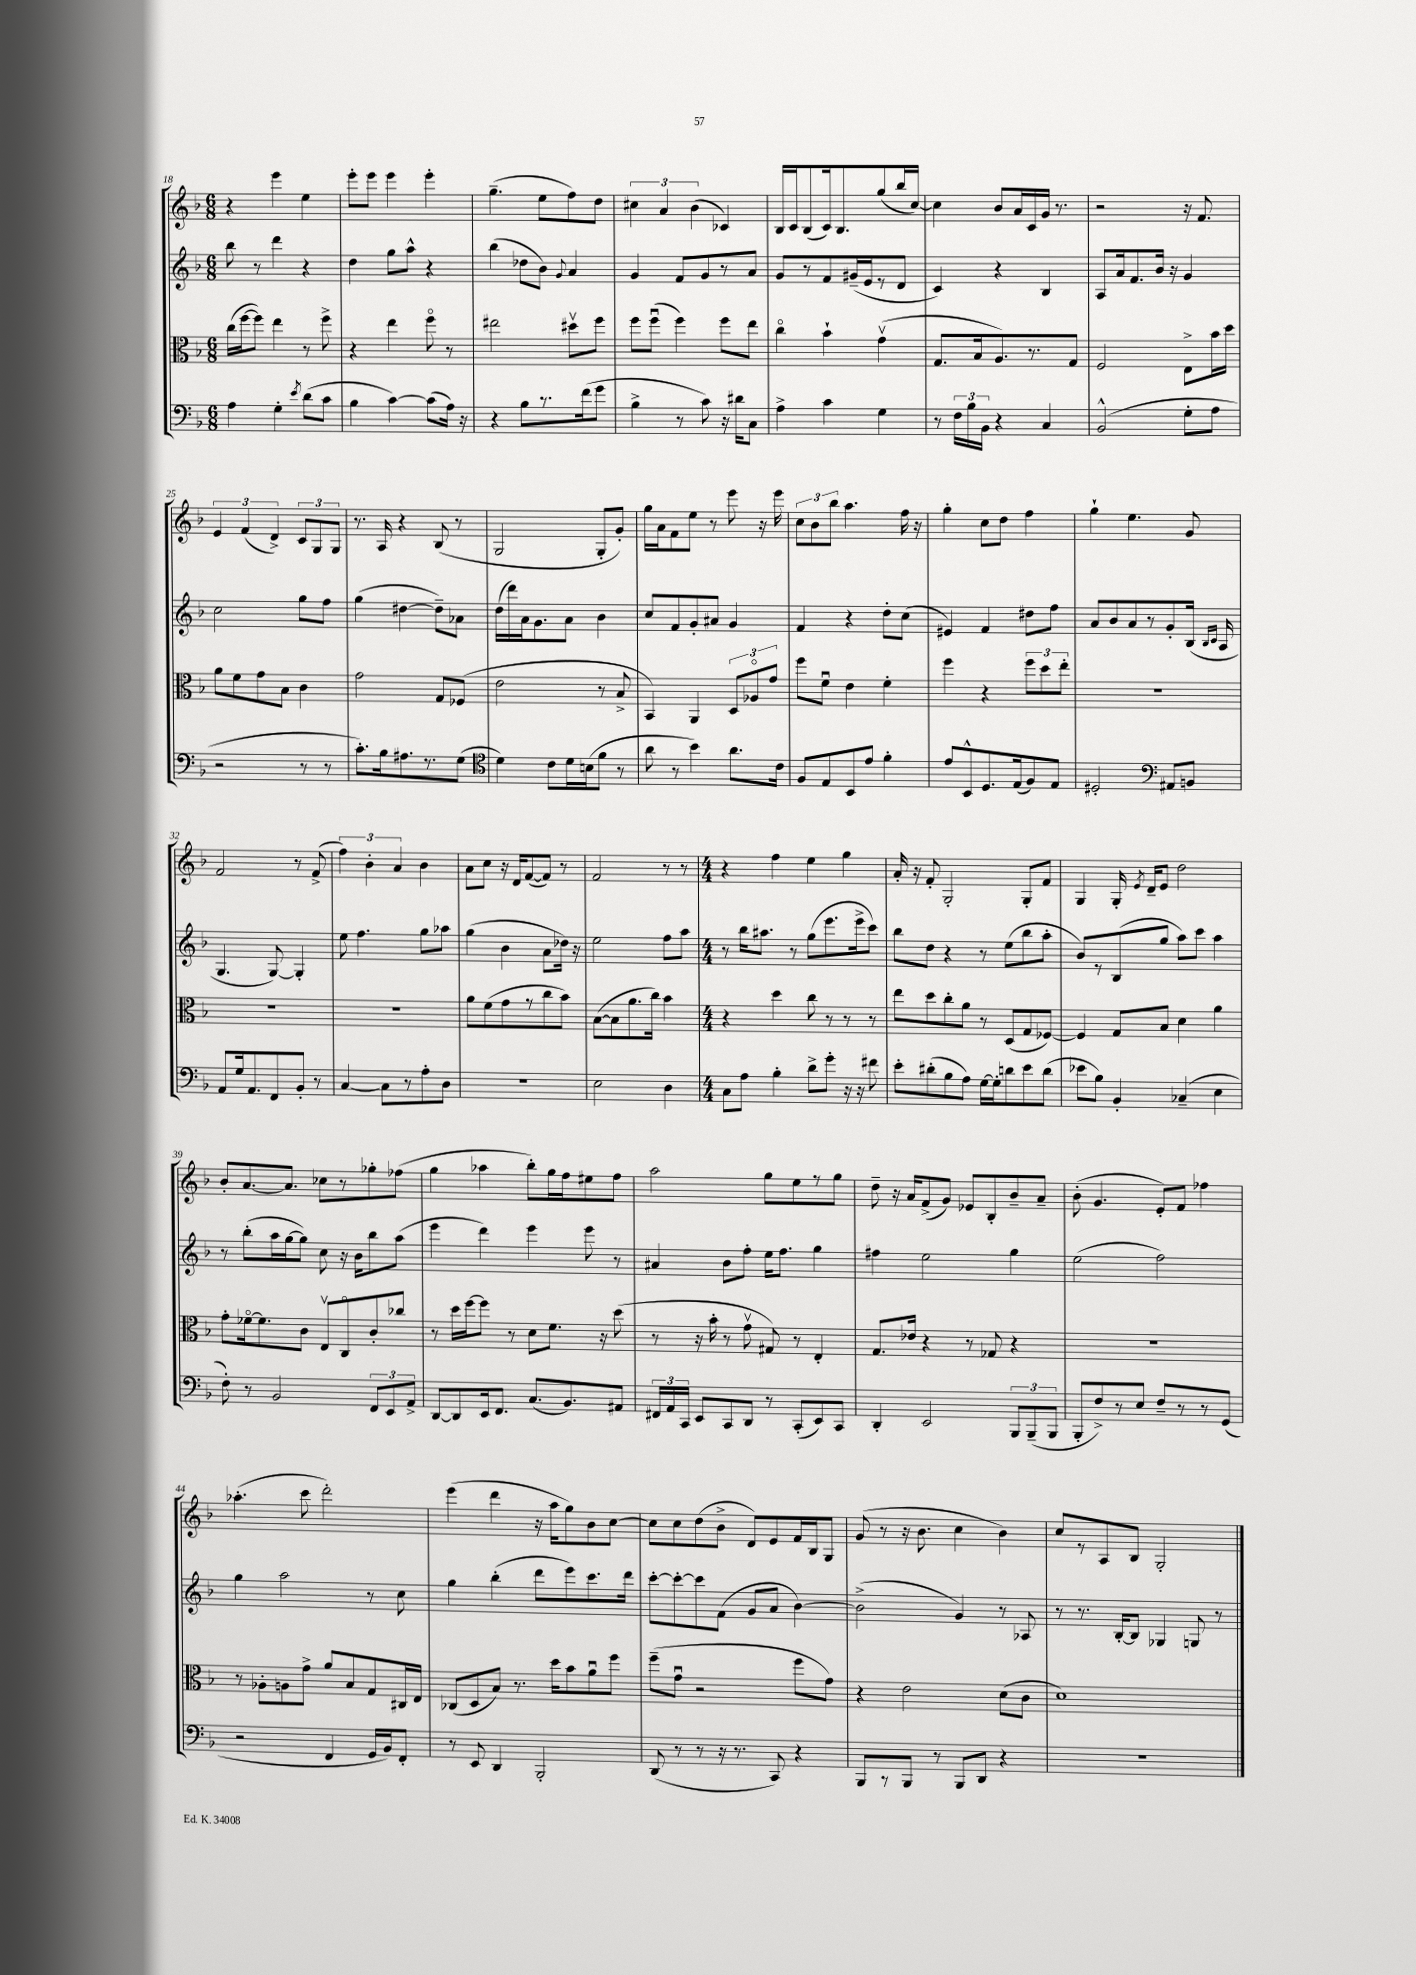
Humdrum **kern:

**kern	**kern	**kern	**kern
*part4	*part3	*part2	*part1
*staff4	*staff3	*staff2	*staff1
*clefF4	*clefC3	*clefG2	*clefG2
*k[b-]	*k[b-]	*k[b-]	*k[b-]
*M6/8	*M6/8	*M6/8	*M6/8
=18	=18	=18	=18
4A\	(16cc\LL	8bb-\	4r
.	[16ff\J	.	.
.	8ff\J])	8r	.
4G'\	4ee\	4ddd\	4eee\
8qe/	.	.	.
(8d\L	8r	4r	4ee\
8c\J	8ff^\	.	.
=19	=19	=19	=19
4B-\	4r	4dd\	8eee'\L
.	.	.	8eee\J
[4c\)	4ee\	8gg\L	4eee\
.	.	8aa^^\J	.
(8c\L]	8ff\	4r	4eee'\
16A\Jk)	8r	.	.
16r	.	.	.
=20	=20	=20	=20
4r	2ee#X\	(4bb-\	(4.gg~\
8B-\L	.	8dd-X\L	.
8.r	.	8b-\J)	8ee\L
.	.	8qqg/	.
.	8dd#Xv\L	4a/	8ff\)
(16f\k	.	.	.
8g\J	8ff\J	.	8dd\J
=21	=21	=21	=21
4B-^\	8ff\L	4g/	6cc#X\
.	(8ffu\J	.	.
.	.	.	6a/
8r	4ff\)	8f/L	.
.	.	.	(6b-\
8c\)	.	8g/	.
16r	8ff\L	8r	4c-X/)
16d#X\KL	.	.	.
8C\J	8ee\J	8a/J	.
=22	=22	=22	=22
4A^\	4cc\	8g/L	16B-/LL
.	.	.	16c/J
.	.	8r	(8B-/
4c\	4b-`\	8f/	16c/k)
.	.	.	8.B-/
.	.	(16g#X~/L	.
.	.	16e/J	.
4G\	(4gv\	8r	(8gg/
.	.	8d/J	16bb-/L
.	.	.	[16cc/JJ)
=23	=23	=23	=23
8r	8.G/L	4c/)	4cc\]
24F\LL	.	.	.
24B-\	.	.	.
.	16B-/k	.	.
24BB-\JJ	.	.	.
4r	8.A/)	4r	8b-/L
.	.	.	16a/L
.	8.r	.	16c/
4C/	.	4B-/	16g/JJ
.	.	.	8.r
.	8G/J	.	.
=24	=24	=24	=24
(2BB-^^/	2F/	8A/L	2r
.	.	16a/k	.
.	.	8.f/	.
.	.	16b-/Jk	.
.	.	16r	.
8G'\L	8E^\L	4g/	16r
.	.	.	8.f/
8A\J	16b-\L	.	.
.	16dd\JJ	.	.
!!LO:LB:g=z
=25	=25	=25	=25
2r	8a\L	2cc\	6e/
.	8f\	.	.
.	.	.	(6f/
.	8g\	.	.
.	.	.	6d^/)
.	8B-\J	.	.
8r	4c\	8gg\L	12c/L
.	.	.	12G/
8r	.	8ff\J	.
.	.	.	12G/J
=26	=26	=26	=26
8.c'\L)	2g\	(4gg\	8.r
16B-\k	.	.	16A/
8.A#X\	.	[4dd#X\	4r
8.r	.	.	.
.	8G/L	8dd#~\L])	(8B-/
(8G\J	(8F-X/J	8a-X\J	8r
=27	=27	=27	=27
*clefC4	*	*	*
4d\)	2e\	(16dd\LL	2G/
.	.	16ddd\)	.
.	.	16a\J	.
.	.	8.g\	.
8c\L	.	.	.
16d\L	.	8a\J	.
(16Bn\J	.	.	.
8f\J	8r	4b-\	8G'/L
8r	8B-^/	.	8g'/J)
=28	=28	=28	=28
8a\	4BB-/)	8cc/L	16gg\LL
.	.	.	16a\J
8r	.	8f/	8f\
4b-\)	4AA/	8g'/	8ee\J
.	.	8a#X/J	8r
8.a\L	12D/L	4g/	8eee\
.	12A-X/	.	.
.	.	.	16r
.	12g/J	.	.
16c\Jk	.	.	16eee\
=29	=29	=29	=29
8F/L	8ff\L	4f/	12cc\L
.	.	.	12b-\
8E/	8fu\J	.	.
.	.	.	12bb-\J
8BB-/	4e\	4r	4.aa\
8e/J	.	.	.
4f'\	4f'\	8dd'\L	.
.	.	(8cc\J	16ff\
.	.	.	16r
=30	=30	=30	=30
8e/L	4ff\	4e#X/)	4gg'\
8BB-^^/	.	.	.
8.D/	4r	4f/	8cc\L
.	.	.	8dd\J
(16E/k	.	.	.
8F/)	12ff\L	8dd#X\L	4ff\
.	12dd\	.	.
8E/J	.	8ff\J	.
.	12ee'\J	.	.
=31	=31	=31	=31
2D#X'/	2.r	8a/L	4gg`\
.	.	8b-/	.
.	.	8a/	4.ee\
.	.	8r	.
*clefF4	*	*	*
8AA#X/L	.	8g'/	.
8BBn/J	.	(16B-/Jk	8g/
.	.	16qqB-/LL	.
.	.	16qqc/JJ	.
.	.	16A/	.
!!LO:LB:g=z
=32	=32	=32	=32
8AA/L	2.r	4.G/	2f/
16G/k	.	.	.
8.AA/	.	.	.
8FF/	.	[8G/)	.
8BB-'/J	.	4G'/]	8r
8r	.	.	(8f^/
=33	=33	=33	=33
[4C/	2.r	8ee\	6ff\)
.	.	4.ff\	.
.	.	.	6b-'\
8C\L]	.	.	.
.	.	.	6a/
8r	.	.	.
8A'\	.	8gg\L	4b-\
8D\J	.	8aa-X\J	.
=34	=34	=34	=34
2.r	8a\L	(4gg\	8a\L
.	(8f\	.	8cc\J
.	8g\	4b-\	16r
.	.	.	16d/KL
.	8r	.	([8f/
.	8cc\	8a\L	8f/J])
.	8b-\J)	16dd-X\Jk)	8r
.	.	16r	.
=35	=35	=35	=35
2E\	([8B-\L	2ee\	2f/
.	8B-\]	.	.
.	8.a\	.	.
.	16cc\Jk)	.	.
4D\	4b-\	8ff\L	8r
.	.	8aa\J	8r
=36	=36	=36	=36
*M4/4	*M4/4	*M4/4	*M4/4
8C\L	4r	8r	4r
8A\J	.	16bb-\KL	.
.	.	8.aa#X\J	.
4B-'\	4dd\	.	4ff\
.	.	8r	.
8d^\L	8cc\	(8gg\L	4ee\
8g'\J	8r	8.eee\	.
16r	8r	.	4gg\
16r	.	16eee^\k	.
8f#X\	8r	8ccc\J)	.
=37	=37	=37	=37
8e'\L	8ee\L	8bb-\L	16a'/
.	.	.	16r
(8d#X'\	8dd\	8dd\J	8f'/
8B-\	8cc'\	4r	2G'/
8A\J)	8a\J	.	.
[16G\LL	8r	8r	.
16G'\J]	.	.	.
8dn\	(8D/L	(8ee\L	.
8e\	8G/	8bb-\	8G'/L
(8d\J	[8F-X/J)	8aa'\J	8f/J
=38	=38	=38	=38
8e-X\L	4F-/]	8b-/L)	4G/
8B-\J)	.	8r	.
4BB-'/	8G/L	(8B-/	16G'/
.	.	.	8qe/
.	.	.	16d~/KL
.	8B-/J	8gg/J	8e/J
(4C-X~/	4d\	8aa\L)	2dd\
.	.	8ccc\J	.
4E\	4a\	4aa\	.
!!LO:LB:g=z
=39	=39	=39	=39
8F'\)	8g'\L	8r	8b-'/L
8r	[16f-X\k	(8bb-'\L	[8.a/
.	8.f-\]	.	.
2BB-/	.	16aa\L	.
.	.	[16gg\J	8.a/J]
.	8c\J	8gg\J])	.
.	8Ev/L	8cc\	8cc-X\L
.	8C/	16r	8r
.	.	16b-\KL	.
12FF/L	8c'/	8bb-\	8gg-X'\
12EE/	.	.	.
.	8cc-X/J	(8aa\J	(8ff-X\J
12AA^/J	.	.	.
=40	=40	=40	=40
[8DD/L	8r	4eee\	4gg\
8DD/]	16dd\LL	.	.
.	[16ff\J	.	.
16EE/k	8ff\J]	4ddd\)	4aa-X\
8.FF/J	.	.	.
.	8r	.	.
(8.C/L	8d\L	4eee\	8bb-'\L)
.	8.f\J	.	16gg\L
8.BB-/)	.	.	16ff\J
.	.	8eee\	8ee#X\
.	16r	.	.
8AA#X/J	(8dd\	8r	8ff\J
=41	=41	=41	=41
24FF#X/LL	8r	4a#X/	2aa\
24AA/	.	.	.
24CC/JJ	.	.	.
8EE/L	16r	.	.
.	16b-'\	.	.
8CC/	8r	8b-\L	.
8DD/J	8gv\	8ff'\J	.
8r	8G#X/)	16ee\KL	8gg\L
.	.	8.ff\J	.
(8CC'/L	8r	.	8ee\
8EE/)	4E'/	4gg\	8r
8CC/J	.	.	8gg\J
=42	=42	=42	=42
4DD'/	8.G/L	4ff#X\	8dd~\
.	.	.	16r
.	16e-X/Jk	.	16a/KL
2EE/	4r	2ee\	(8f^/
.	.	.	8g/J)
.	8r	.	8e-X/L
.	8G-X/	.	8B-'/
12BBB-/L	4r	4gg\	8b-~/
(12BBB-~/	.	.	.
.	.	.	8a~/J
12BBB-/J	.	.	.
=43	=43	=43	=43
8BBB-'/L	1r	(2ee\	(8b-'\
8F^/)	.	.	4.g/
8r	.	.	.
8E/J	.	.	.
8F~/L	.	2ff\)	8e'/L)
8r	.	.	8f/J
8r	.	.	4ff-X\
(8GG/J	.	.	.
!!LO:LB:g=z
=44	=44	=44	=44
2r	8r	4gg\	(4.aa-X'\
.	8A-X'\L	.	.
.	8An\	2aa\	.
.	8g^\J	.	8ccc\
4FF/	8a/L	.	2ddd'\)
.	8B-/	.	.
16GG/LL	8G/	8r	.
16BB-/J)	.	.	.
8FF'/J	16C#X/L	8cc\	.
.	16E/JJ	.	.
=45	=45	=45	=45
8r	(8C-X/L	4gg\	(4eee\
8EE/	8D/	.	.
4DD/	8B-/J)	(4bb-'\	4ddd\
.	8.r	.	.
2BBB-'/	.	8ddd\L	16r
.	16dd\KL	.	16aa\KL
.	8b-\	8eee\)	8gg\)
.	8au\	8.ccc\	8b-\
.	8ff\J	.	[8cc\J
.	.	16ddd\Jk	.
=46	=46	=46	=46
(8DD/	(8ff~\L	[8ccc'\L	8cc\L]
8r	8gu\J	8ccc'\_	8cc\
8r	2r	8ccc\]	(8dd\
16r	.	(8f\J	8b-^\J
8.r	.	.	.
.	.	8g/L	8d/L)
8CC/)	.	8a/J	8e/
4r	8ff\L	[4b-\)	16f/L
.	.	.	16B-/J
.	8g\J)	.	8G/J
=47	=47	=47	=47
8BBB-/L	4r	(2b-^\]	(8g/
8r	.	.	8r
8BBB-/J	2e\	.	16r
.	.	.	8.b-\
8r	.	.	.
8BBB-/L	.	4g/)	4cc\
8DD/J	.	.	.
4r	(8d\L	8r	4b-\)
.	8c\J	8A-X/	.
=48	=48	=48	=48
1r	1d)	8r	8cc/L
.	.	8.r	8r
.	.	.	8A/
.	.	[16B-'/KL	.
.	.	8B-/J]	8B-/J
.	.	4G-X/	2G'/
.	.	8Gn/	.
.	.	8r	.
==	==	==	==
*-	*-	*-	*-
